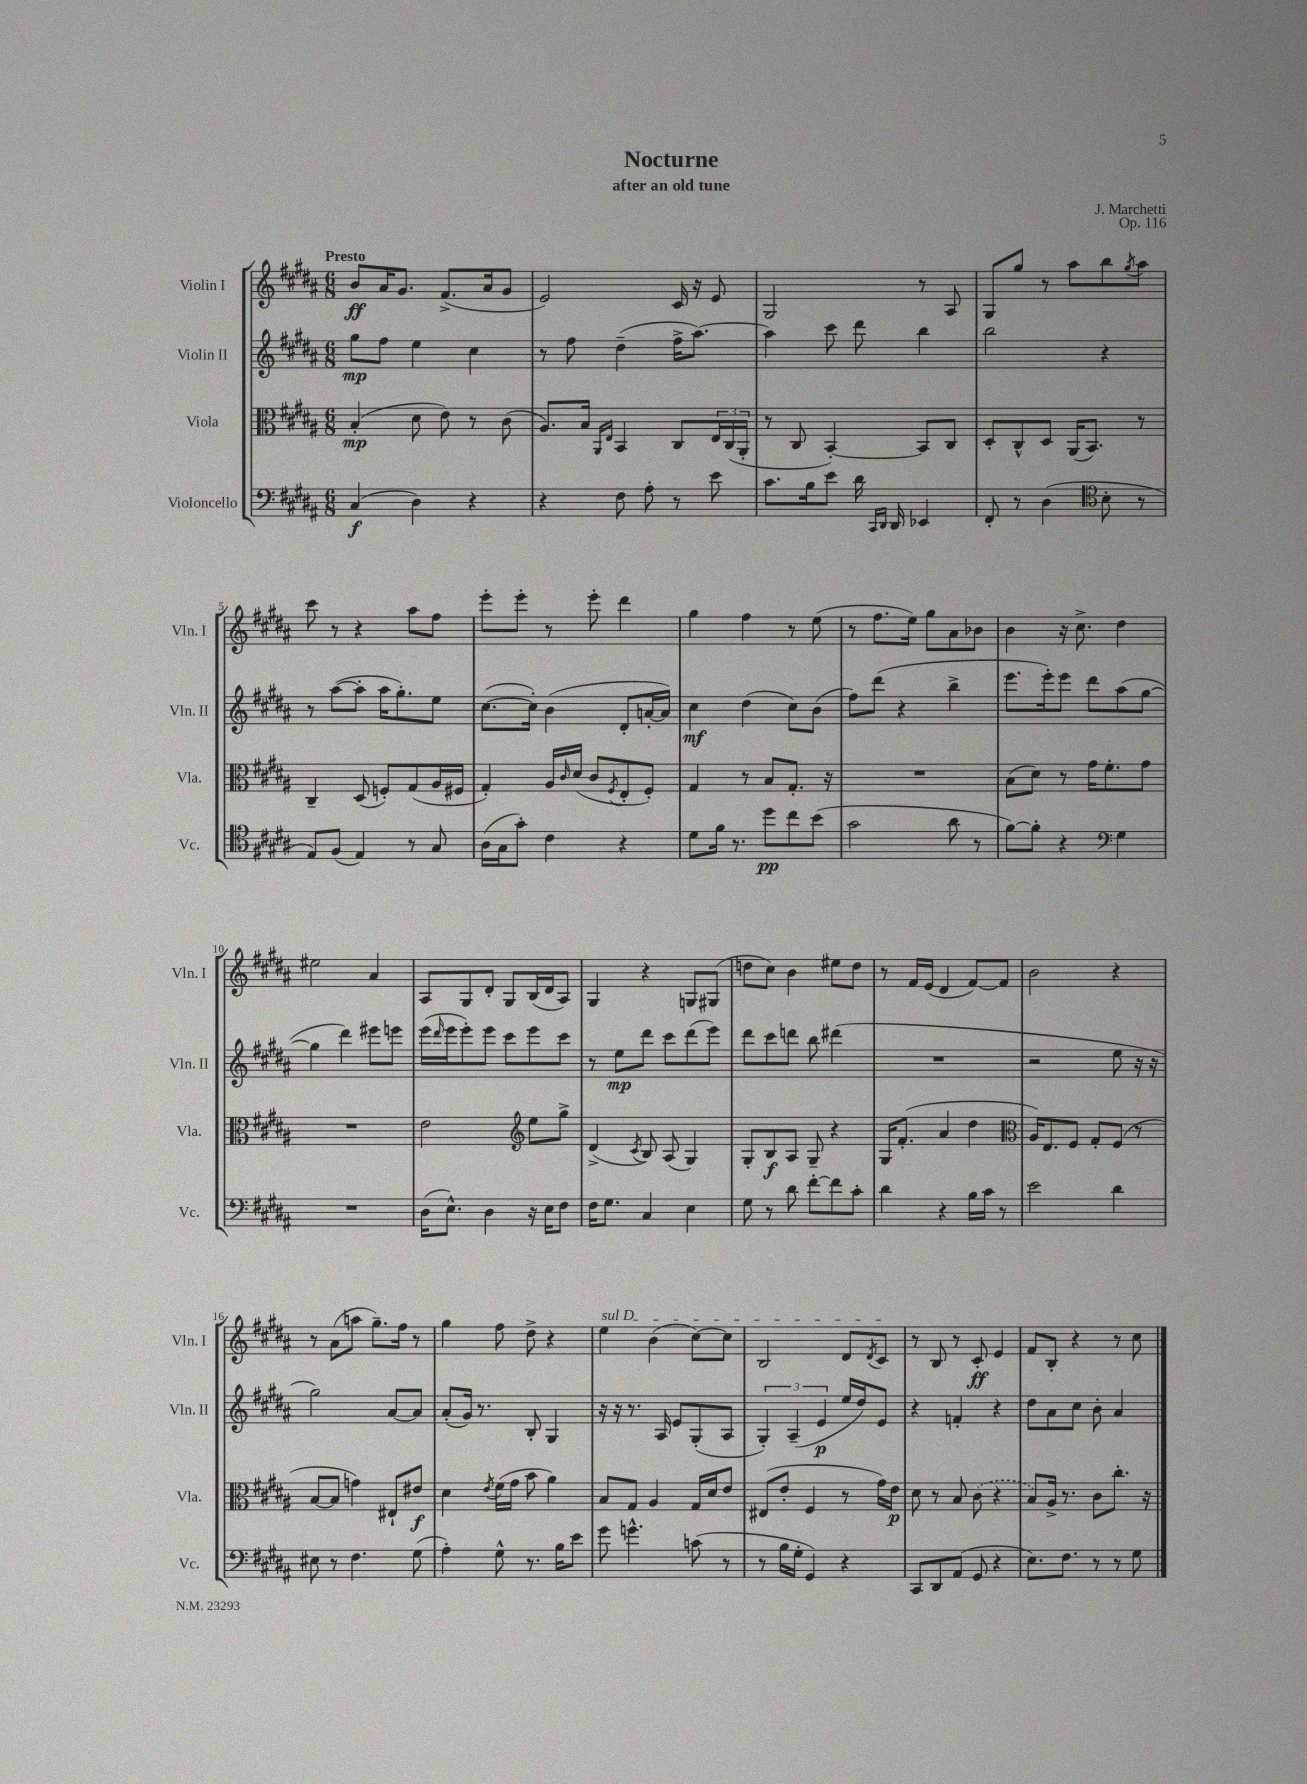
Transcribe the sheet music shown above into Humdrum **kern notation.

**kern	**kern	**kern	**kern
*staff4	*staff3	*staff2	*staff1
*clefF4	*clefC3	*clefG2	*clefG2
*k[f#c#g#d#a#]	*k[f#c#g#d#a#]	*k[f#c#g#d#a#]	*k[f#c#g#d#a#]
*M6/8	*M6/8	*M6/8	*M6/8
(4C#/	(4B'/	8gg#\L	8b/L
.	.	8ff#\J	16a#/K
.	.	.	8.g#/J
4D#\)	8d#\	4ee\	.
.	8e\)	.	(8.f#^/L
4r	8r	4cc#\	.
.	.	.	16a#/k
.	(8c#\	.	8g#/J
=	=	=	=
4r	8.A#/L)	8r	2e/)
.	.	8ff#\	.
.	16B/Jk	.	.
.	16qqAA#/LL	.	.
.	16qqE/JJ	.	.
8F#\	4BB/	(4dd#~\	.
8A#'\	.	.	.
8r	8C#/L	16ff#^\LK	16c#/
.	.	[8.aa#\J)	16r
8e\	24E/L	.	8e/
.	(24C#/	.	.
.	24AA#'/JJ	.	.
=	=	=	=
8.c#\L	8r	4aa#\]	2G#/
.	8C#/	.	.
16B\k	.	.	.
8e\J	[4BB'/)	8ccc#\	.
16d#\	.	8ddd#\	.
16qqCC#/LL	.	.	.
16qqDD#/JJ	.	.	.
16DD#/	.	.	.
4EE-/	8BB/]L	4bb\	8r
.	8C#/J	.	8A#/
=	=	=	=
8FF#'/	8D#'/L	2bb\	8G#/L
8r	8C#^^/	.	8gg#/J
(4D#\	8D#/J	.	8r
.	(16AA#/LK	.	8aa#\L
.	8.BB/J)	.	.
*clefC4	*	*	*
8B'\	.	4r	8bb\
.	.	.	8qgg#/
8r	8r	.	8aa#\J
=	=	=	=
8E/L)	4C#~/	8r	8ccc#\
(8F#/J	.	([8aa#\L	8r
4E/)	(8D#/	8aa#'\]J	4r
.	8F'/L)	16aa#\LK	.
.	.	8.gg#'\)	.
8r	(8G#/	.	8aa#\L
8G#/	16A#/L	8ee\J	8ff#\J
.	16F#/JJ	.	.
=	=	=	=
(16A#\LL	4G#'/)	([8.cc#\L	8eee'\L
16G#\J	.	.	.
8g#'\J)	.	.	8eee'\J
.	.	16cc#'\]Jk)	.
4c#\	16A#/LL	(4b\	8r
.	16qqc#/	.	.
.	(16d#/JJ	.	.
.	8c#/L	.	8eee'\
.	8qF#/	.	.
4r	8E'/	8d#'/L	4ddd#\
.	8F#'/J)	[16a'/L	.
.	.	16a/]JJ)	.
=	=	=	=
8d#\L	4G#/	4cc#\	4gg#\
16f#\Jk	.	.	.
8.r	.	.	.
.	8r	(4dd#\	4ff#\
8dd#\L	8B/L	.	.
8cc#\	8.G#'/J	8cc#\L)	8r
(8b\J	.	(8b\J	(8ee\
.	16r	.	.
=	=	=	=
2g#\	2.r	8ff#\L)	8r
.	.	(8ddd#\J	8.ff#\L
.	.	4r	.
.	.	.	16ee\Jk)
.	.	.	8gg#\L
8a#\	.	4bb^\	8a#\
8r	.	.	8b-\J
=	=	=	=
[8f#\L)	(8B\L	8.eee\L	4b\
8f#'\]J	8d#\J)	.	.
.	.	16eee'\k)	.
4r	8r	8eee\J	16r
.	.	.	8.cc#^\
.	16g#\LK	8ddd#\L	.
.	8.f#'\	.	.
*clefF4	*	*	*
4G#\	.	(8aa#\	4dd#\
.	8g#\J	[8gg#\J	.
=	=	=	=
2.r	2.r	4gg#\]	2ee#\
.	.	4ddd#\)	.
.	.	8eee#\L	4a#/
.	.	8eee\J	.
=	=	=	=
(16D#\LK	2e\	(16eee\LL	8A#/L
.	.	16qqddd#/	.
8.E^^\J)	.	16eee\J	.
.	.	8eee'\)	8G#/
4D#\	.	8eee\J	8d#'/J
.	.	8ccc#\L	8G#/L
*	*clefG2	*	*
16r	8ee\L	8eee\	(16B/L
16E\LK	.	.	16d#/J
8F#\J	8gg#^\J	8ccc#\J	8A#/J)
=	=	=	=
16F#\LK	(4d#^/	8r	4G#/
8.G#\J	.	.	.
.	.	8ee\L	.
.	8qc#/	.	.
4C#/	8B/)	8ddd#\J	4r
.	(8A#/	8ccc#\L	.
4E\	4G#/)	(8ddd#\	8G/L
.	.	8eee\J)	(8G#/J
=	=	=	=
8G#\	8G#'/L	8ddd#\L	8dd\L
8r	8B/	8ccc#\	8cc#\J)
8d#\	8A#/J	8ddd\J	4b\
[8f#'\L	8G#~/	8bb\	.
8f#\]	4r	(4ddd#\	8ee#\L
8c#'\J	.	.	8dd\J
=	=	=	=
4d#\	16G#/LK	2.r	8r
.	(8.f#'/J	.	.
.	.	.	16f#/LL
.	.	.	(16e/JJ
4r	4a#/	.	4d#/
16B\LL	4dd#\	.	[8f#/L)
16c#\JJ	.	.	.
8r	.	.	8f#/]J
=	=	=	=
*	*clefC3	*	*
2e\	16A#/LK)	2r	2b\
.	8.E/	.	.
.	8F#/J	.	.
.	8G#'/L	.	.
4d#\	(8F#/J	8ee\	4r
.	8r	16r	.
.	.	16r	.
=	=	=	=
8E#\	[8B/L	2gg#\)	8r
8r	8B/]J	.	(8a#\L
4.F#\	4g\)	.	8aa\J
.	.	.	8.gg#~\L)
.	8E#`/L	[8a#/L	.
.	.	.	16ff#\Jk
(8G#\	8e#/J	8a#/]J	8r
=	=	=	=
4A#'\)	4d#\	(8a#'/L	4gg#\
.	.	16g#/Jk)	.
.	.	8.r	.
.	8qe/	.	.
8G#^^\	(16f#\LL	.	8ff#\
.	16g#\JJ	.	.
8.r	8b\	8B'/	8dd#^\
.	4a#\)	4G#/	4r
16B\LK	.	.	.
8e\J	.	.	.
=	=	=	=
8g#\	8B/L	16r	4ee\
.	.	16r	.
4.g^^\	8G#/J	8.r	.
.	4A#/	.	(4b\
.	.	16A#/	.
.	.	8e/L	.
(8c\	16G#/LL	(8G#'/	[8cc#\L)
.	16d#/J	.	.
8r	8e/J	8A#/J	8cc#\]J
=	=	=	=
8r	(8E#/L	6G#'/)	2B/
16B\LL	8e'/J	.	.
.	.	(6A#~/	.
16G#'\JJ	.	.	.
4GG#/)	4F#/	.	.
.	.	6e/	.
4r	8r	16ee/LL	8d#/L
.	.	16dd#/J)	.
.	.	.	8qd#/
.	16g#\LL)	8e/J	8c#/J
.	16e\JJ	.	.
=	=	=	=
8CC#/L	8d#\	4r	8r
8DD#/	8r	.	8B/
(8AA#/J	8B/	4f'/	8r
8GG#/	(8c#\	.	8c#'/
4r	4r	4r	4e/
=	=	=	=
8.E\L)	8B/L)	8dd#\L	8f#/L
.	16A#^/Jk	8a#\	8B'/J
8.F#\J	8.r	.	.
.	.	8cc#\J	4r
8r	8c#\L	8b'\	.
8r	8.cc#'\J	4a#/	8r
8G#\	.	.	8cc#\
.	16r	.	.
==	==	==	==
*-	*-	*-	*-
